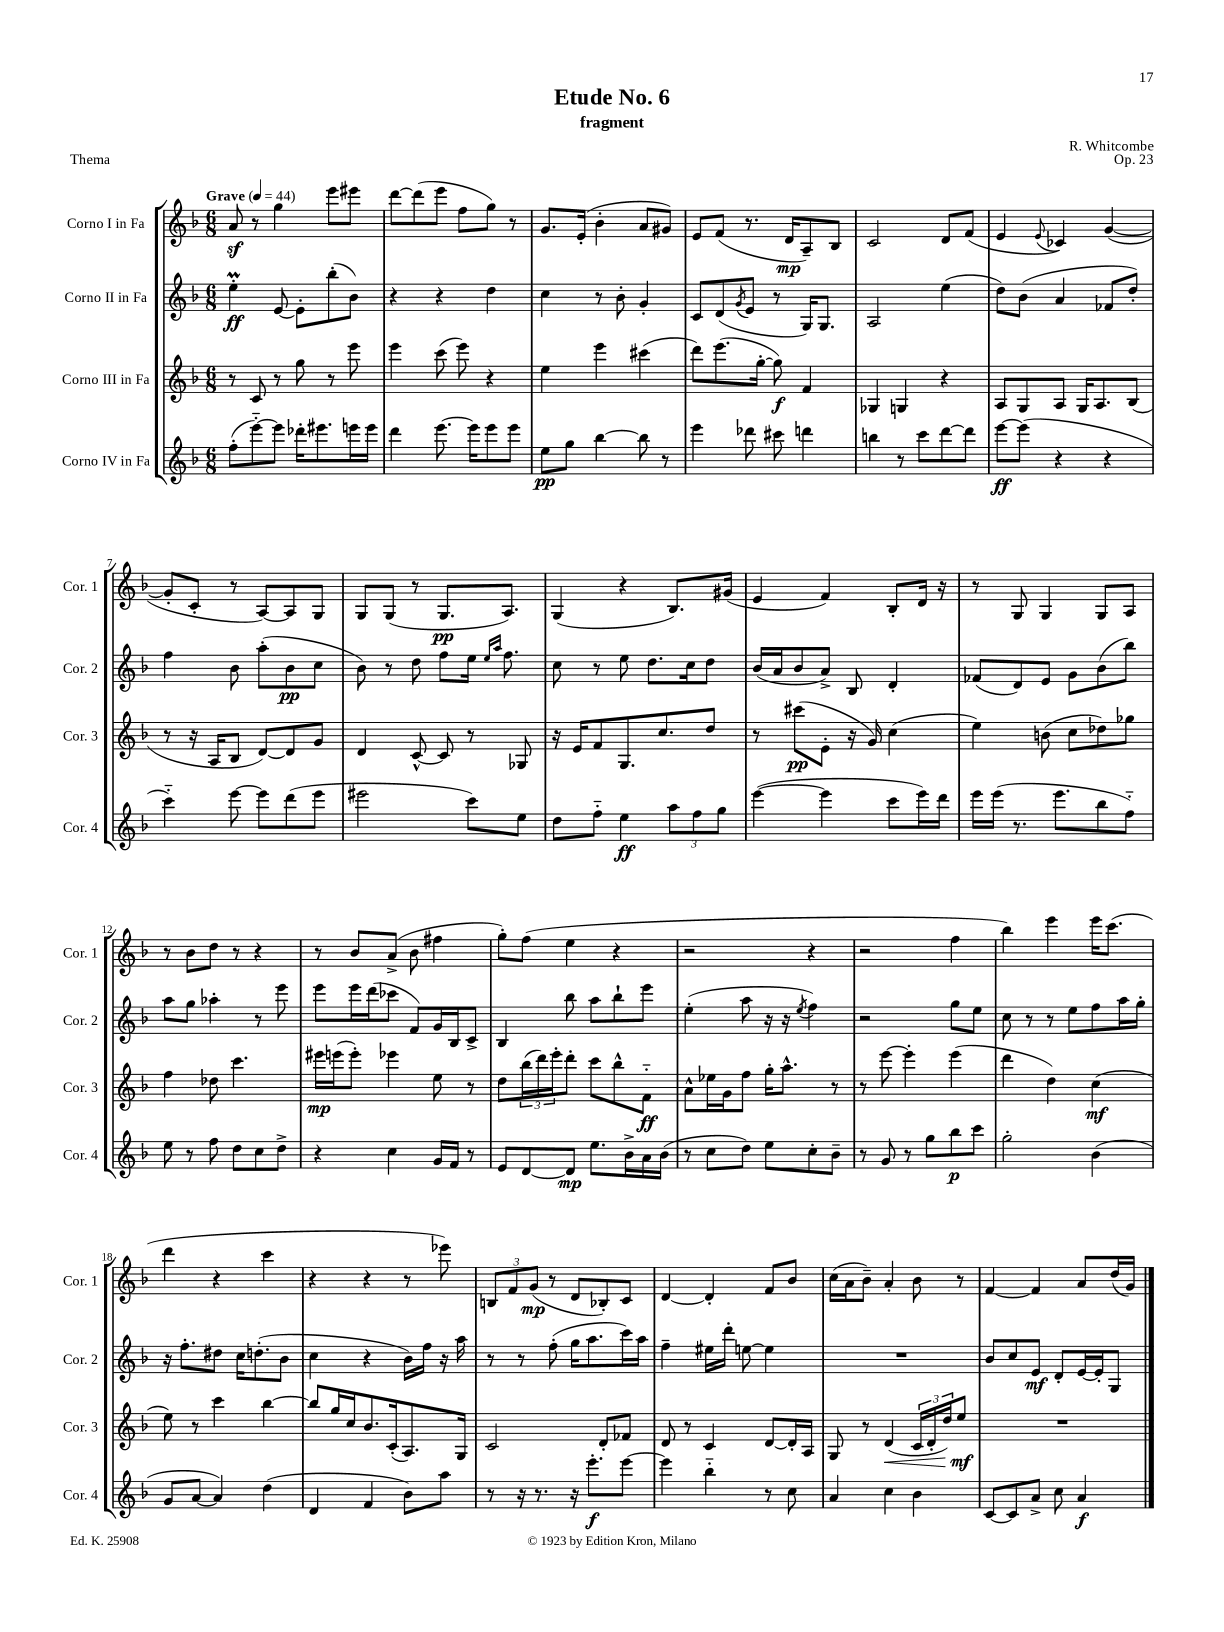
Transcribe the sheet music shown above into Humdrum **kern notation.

**kern	**kern	**kern	**kern
*staff4	*staff3	*staff2	*staff1
*clefG2	*clefG2	*clefG2	*clefG2
*k[b-]	*k[b-]	*k[b-]	*k[b-]
*M6/8	*M6/8	*M6/8	*M6/8
*MM44	*MM44	*MM44	*MM44
(8ff'\L	8r	4ee'\	8a/
[8eee'~\)	8c/	.	8r
8eee\]J	8r	[8e/	4gg\
16ddd-'\LK	8gg\	8e'\]L	.
8.eee#\	.	.	.
.	8r	(8bb-'\	8eee\L
16eee\L	8eee\	8b-\J)	8eee#\J
16eee\JJ	.	.	.
=	=	=	=
4ddd\	4eee\	4r	[8ddd\L
.	.	.	(8ddd\]
[8.eee\	(8ccc\	4r	8eee\J
.	8eee\)	.	8ff\L
16eee\]LK	.	.	.
8eee\	4r	4dd\	8gg\J)
8eee\J	.	.	8r
=	=	=	=
8ee\L	4ee\	4cc\	8.g/L
8gg\J	.	.	.
.	.	.	(16e'/Jk
[4bb-\	4eee\	8r	4b-'\
.	.	8b-'\	.
8bb-\]	(4ccc#\	4g'/	8a/L
8r	.	.	8g#/J)
=	=	=	=
4eee\	8ddd\L)	8c/L	8e/L
.	(8.eee\	(8d/	(8f/J
.	.	8qg/	.
8ddd-\	.	8e/J	8.r
.	[16gg'\Jk	.	.
8ccc#\	8gg\])	8r	.
.	.	.	16d/LK
4ddd\	4f/	16G/LK)	8A~/)
.	.	8.G/J	.
.	.	.	8B-/J
=	=	=	=
4bb\	4G-/	2A/	2c/
8r	4G/	.	.
8ccc\L	.	.	.
[8ddd\	4r	(4ee\	8d/L
8ddd\]J	.	.	(8f/J
=	=	=	=
[8eee\L	8A/L	8dd\L)	4e/
(8eee\]J	8G/	(8b-\J	.
.	.	.	8qqe/
4r	8A/J	4a/	4c-/)
.	16G/LK	.	.
.	8.A/	.	.
4r	.	8f-/L	([4g/
.	(8B-/J	8dd'/J)	.
=	=	=	=
4ccc'~\)	8r	4ff\	8g'/]L
.	16r	.	8c'/J
.	16A/LK	.	.
[8eee\	8B-/J	8b-\	8r
8eee\]L	[8d/L)	(8aa'\L	[8A/L)
(8ddd\	8d/]	8b-\	8A/]
8eee\J	8g/J	8cc\J	8G/J
=	=	=	=
2eee#\	4d/	8b-\)	8G/L
.	.	8r	(8G/J
.	[8c^^/	8dd\	8r
.	8c/]	8ff\L	8.G/L
8ccc\L)	8r	16ee\Jk	.
.	.	16qqee/LL	.
.	.	16qqaa/JJ	.
.	.	8.ff\	8.A/J)
8ee\J	8G-/	.	.
=	=	=	=
8dd\L	16r	8cc\	(4G/
.	16e/LK	.	.
8ff'~\J	8f/	8r	.
4ee\	8.G/	8ee\	4r
.	.	8.dd\L	.
.	8.cc/	.	.
12aa\L	.	.	8.B-/L)
.	.	16cc\k	.
12ff\	.	.	.
.	8dd/J	8dd\J	.
12gg\J	.	.	.
.	.	.	(16g#/Jk
=	=	=	=
([4eee\	8r	(16b-/LL	4e/
.	.	16a/J	.
.	(8ccc#\L	8b-/	.
4eee\]	8e'\J	8a^/J)	4f/)
.	16r	8B-/	.
.	16g/)	.	.
8ccc\L	(4cc\	4d'/	8B-'/L
16eee\L)	.	.	16d/Jk
16ddd\JJ	.	.	16r
=	=	=	=
16eee\LL	4ee\)	(8f-/L	8r
(16eee\JJ	.	.	.
8.r	.	8d/)	8G/
.	(8b\	8e/J	4G/
8.eee\L	.	.	.
.	8cc\L	8g\L	.
8bb-\	8dd-\)	(8b-\	8G/L
8ff'~\J)	8gg-\J	8bb-\J)	8A/J
=	=	=	=
8ee\	4ff\	8aa\L	8r
8r	.	8gg\J	8b-\L
8ff\	8dd-\	4aa-'\	8dd\J
8dd\L	4.ccc\	.	8r
8cc\	.	8r	4r
8dd^\J	.	8eee\	.
=	=	=	=
4r	16eee#\LL	8eee\L	8r
.	(16eee\J	.	.
.	8eee'\J)	16eee\L	8b-/L
.	.	(16ddd\J	.
4cc\	4eee-\	8ccc-\J	(8a^/J
.	.	8f/L)	8b-\
16g/LL	8ee\	16g/L	4ff#\
16f/JJ	.	16B-/J	.
8r	8r	8c^/J	.
=	=	=	=
8e/L	8dd\L	4B-/	8gg'\L)
[8d/	(24bb-\L	.	(8ff\J
.	24ddd\)	.	.
.	24eee'\J	.	.
8d/]J	8ddd'\J	8bb-\	4ee\
8.ee\L	8ccc\L	8aa\L	.
.	8bb-^^\	8bb-`\	4r
16b-^\L	.	.	.
16a\	8f'~\J	8eee\J	.
(16b-\JJ	.	.	.
=	=	=	=
8r	8a^^\L	(4ee'\	2r
8cc\L	16ee-\L	.	.
.	16g\J	.	.
8dd\J)	8ff\J	8aa\	.
8ee\L	16gg'\LK	16r	.
.	8.aa^^\J	16r	.
.	.	8qee/	.
8cc'\	.	4ff\)	4r
8b-~\J	8r	.	.
=	=	=	=
8r	8r	2r	2r
8g/	[8eee\	.	.
8r	4eee'\]	.	.
8gg\L	.	.	.
8bb-\	(4eee\	8gg\L	4ff\
8ccc\J	.	8ee\J	.
=	=	=	=
2gg'\	4ddd\	8cc\	4bb-\)
.	.	8r	.
.	4dd\)	8r	4eee\
.	.	8ee\L	.
(4b-\	(4cc\	8ff\	16eee\LK
.	.	.	(8.ccc\J
.	.	16aa\L	.
.	.	16gg'\JJ	.
=	=	=	=
8g/L	8ee\)	16r	4ddd\
.	.	8.ff'\L	.
[8a/J	8r	.	.
4a/])	4ccc\	8dd#\J	4r
.	.	16cc\LK	.
.	.	(8.dd'\	.
(4dd\	[4bb-\	.	4ccc\
.	.	8b-\J	.
=	=	=	=
4d/	8bb-/]L	4cc\	4r
.	16gg/L	.	.
.	16cc/J	.	.
4f/	8.b-/	4r	4r
.	(16c'/k	.	.
8b-\L)	8.A/)	16b-\LL)	8r
.	.	16ff\JJ	.
8aa\J	.	16r	8eee-\)
.	16G/Jk	16aa\	.
=	=	=	=
8r	2c/	8r	12B/L
.	.	.	12f/
16r	.	8r	.
.	.	.	(12g/J
8.r	.	.	.
.	.	(8ff'\	8r
16r	.	16gg\LK	8d/L
8.eee'\L	.	8.aa\	.
.	8d'/L	.	8B-'/)
[8eee\J	8f-/J	16ccc\L)	8c/J
.	.	16aa\JJ	.
=	=	=	=
4eee\]	8d/	4ff~\	[4d/
.	8r	.	.
4bb-'~\	4c/	16ee#\LL	4d'/]
.	.	16ddd'\JJ	.
.	.	[8ee\	.
8r	[8d/L	4ee\]	8f/L
8cc\	16d'/]L	.	8b-/J
.	16A/JJ	.	.
=	=	=	=
4a/	8G/	2.r	(16cc\LL
.	.	.	16a\J
.	8r	.	8b-~\J)
4cc\	(4d/	.	4a'/
4b-\	24c/LL	.	8b-\
.	24d'/	.	.
.	24dd/J)	.	.
.	8ee/J	.	8r
=	=	=	=
[8c/L	2.r	8b-/L	[4f/
8c/]	.	8cc/	.
8a^/J	.	8e/J	4f/]
8cc\	.	8d'/L	.
4a/	.	[16e/L	8a/L
.	.	16e'/]J	.
.	.	8G/J	(16dd/L
.	.	.	16g/JJ)
==	==	==	==
*-	*-	*-	*-
